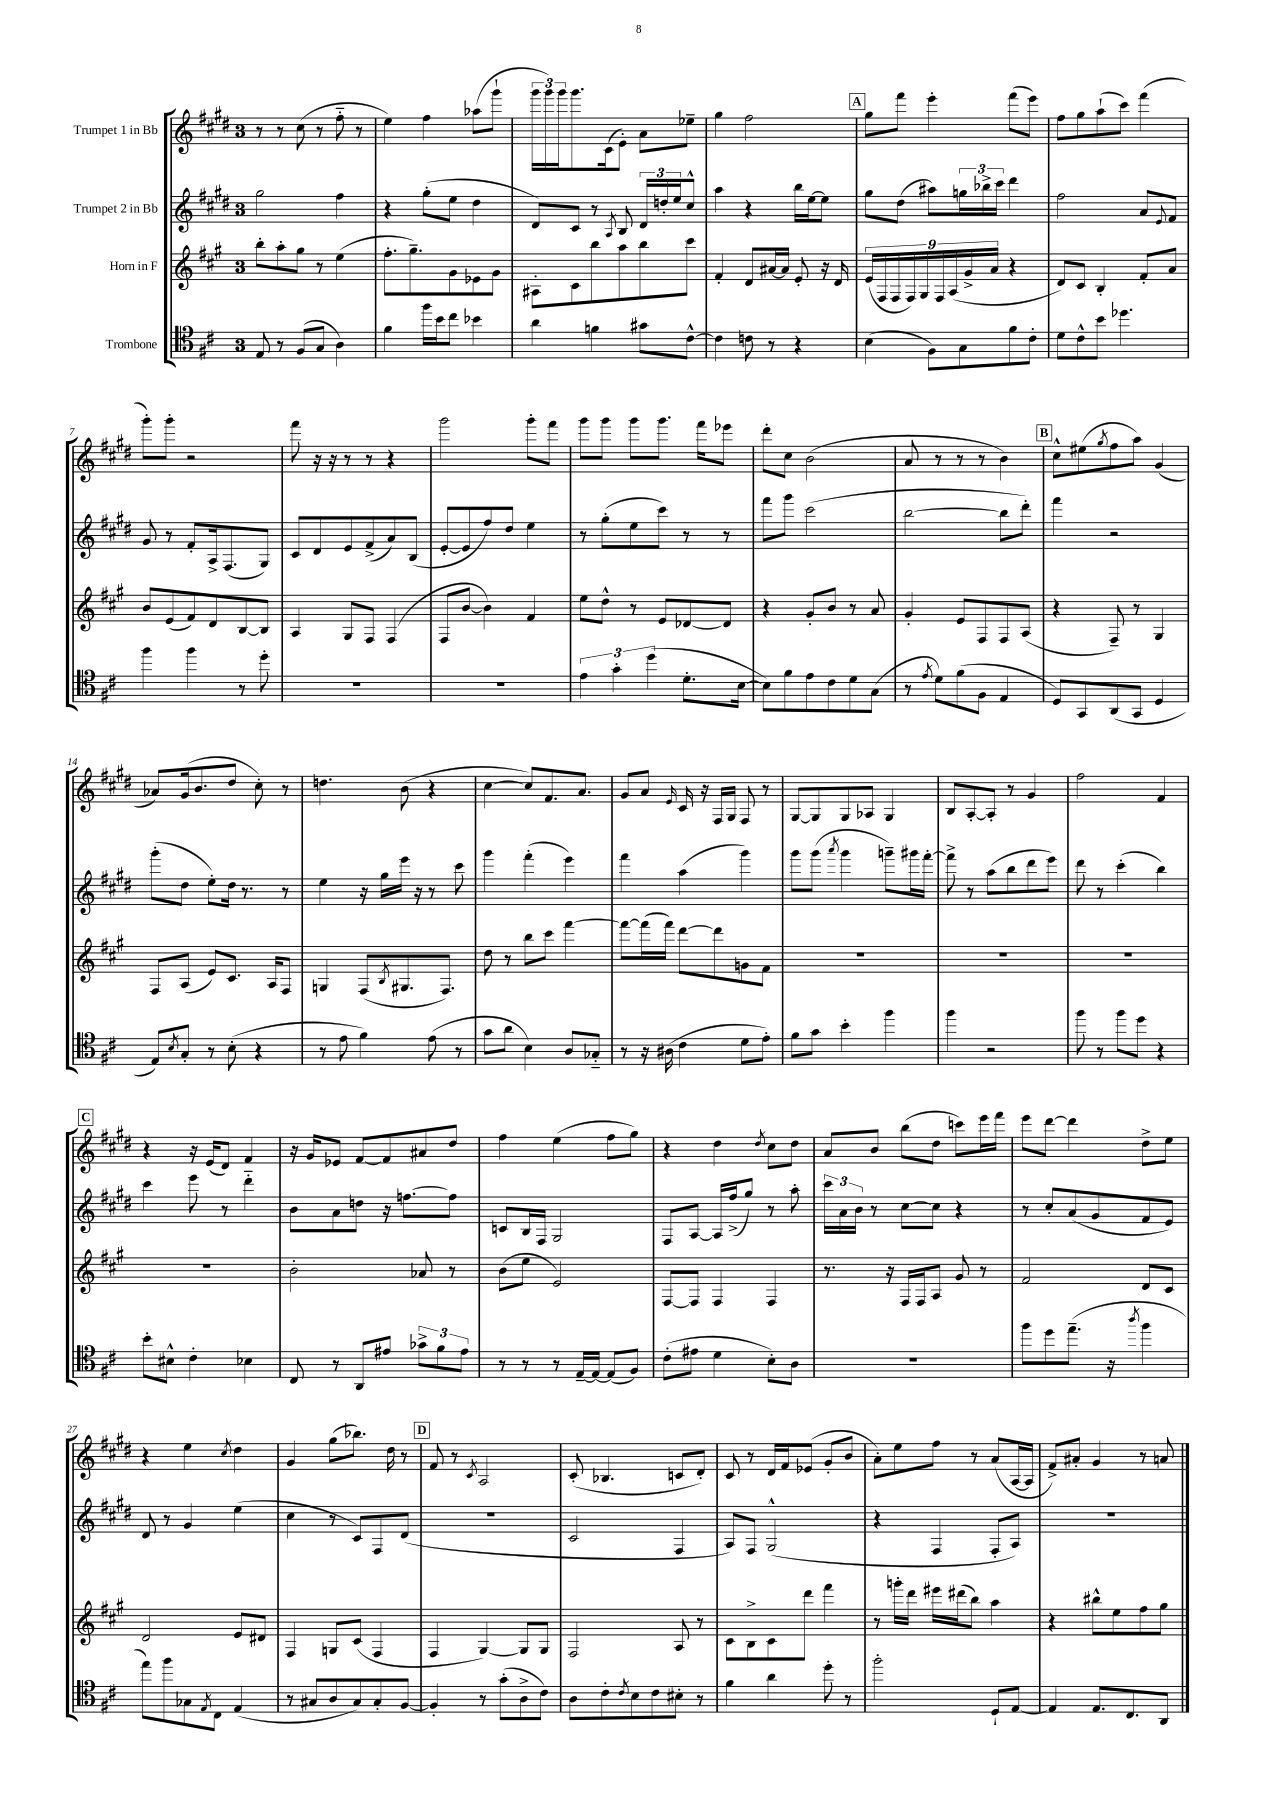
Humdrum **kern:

**kern	**kern	**kern	**kern
*staff4	*staff3	*staff2	*staff1
*clefC4	*clefG2	*clefG2	*clefG2
*k[f#c#]	*k[f#c#g#]	*k[f#c#g#d#]	*k[f#c#g#d#]
*M3/4	*M3/4	*M3/4	*M3/4
8E	8bb'	2gg#	8r
8r	8aa'	.	8r
(8F#	8gg#	.	(8cc#
8G	8r	.	8r
4A)	(4ee	4ff#	8ff#'~
.	.	.	8r
=	=	=	=
4f#	8.ff#'	4r	4ee)
.	8.gg#~)	.	.
16ff#	.	(8gg#'	4ff#
16b	.	.	.
8cc#	8g#	8ee	.
4b-	8e-	4dd#	(8aa-
.	8g#	.	8ggg#`
=	=	=	=
4a	8A#'	8d#)	24ggg#
.	.	.	24ggg#)
.	.	.	24ggg#
.	8c#	8c#	8.ggg#
4f	8bb	8r	.
.	.	.	(16c#
.	.	8qA	.
.	8aa	8B	8e')
8g#	8bb	24d#	8a
.	.	24dd'	.
.	.	24ee	.
[8c#^^	8ccc#	8cc#^^	8ee-~
=	=	=	=
4c#]	4f#'	4aa	4gg#
8c	8d	4r	2ff#
8r	[16a#	.	.
.	16a#]	.	.
4r	8e'	16bb	.
.	.	[16ee	.
.	16r	8ee]	.
.	16d	.	.
=	=	=	=
(4B	(18e	8gg#	8gg#
.	18F#	.	.
.	18F#	.	.
.	.	(8dd#	8fff#
.	18F#)	.	.
.	18G#	.	.
8F#)	.	8aa#)	4eee'
.	18F#	.	.
.	(18A	.	.
8G	.	24gg	.
.	18g#^	.	.
.	.	24bb-^	.
.	18a	.	.
.	.	24ccc#	.
8f#	4r	4ddd#	(8fff#
8c#'	.	.	8eee)
=	=	=	=
8d	8d)	2ff#	8ff#
8c#^^	8c#	.	8gg#
8b	4B'	.	(8aa`
4.dd-	.	.	8ccc#)
.	8f#'	8a	(4fff#
.	.	8qqe	.
.	8a	8f#	.
=	=	=	=
4ff#	8b	8g#	8ggg#')
.	(8e	8r	8ggg#'
4ff#	8f#)	8f#'	2r
.	8d	16A^	.
.	.	(8.F#	.
8r	[8B	.	.
8dd'	8B]	8G#)	.
=	=	=	=
2.r	4A	8c#	8fff#
.	.	8d#	16r
.	.	.	16r
.	8G#	8e	8r
.	8F#	(8f#^	8r
.	(4F#	8a)	4r
.	.	(8B	.
=	=	=	=
2.r	8F#	[8e'	2ggg#
.	[8b	8e]	.
.	4b])	8ff#)	.
.	.	8dd#	.
.	4f#	4ee	8ggg#'
.	.	.	8fff#
=	=	=	=
6e	8ee	8r	8ggg#
.	8dd^^	(8gg#'	8ggg#
6g'	.	.	.
.	8r	8ee	8ggg#
(6dd	.	.	.
.	8e	8ccc#)	8.ggg#
8.d'	[8d-	8r	.
.	.	.	16fff#
.	8d-]	8r	8eee-
[16B	.	.	.
=	=	=	=
8B])	4r	8fff#	8ddd#'
8f#	.	8ggg#	8cc#
8e	8g#'	(2ccc#	(2b
8c#	8b	.	.
8d	8r	.	.
(8G	8a	.	.
=	=	=	=
8r	4g#'	[2bb	8a
8qe	.	.	.
8d)	.	.	8r
(8f#	8e	.	8r
8F#	8F#	.	8r
4E	8F#	8bb]	4b)
.	(8A	8ddd#')	.
=	=	=	=
8D)	4r	4fff#	8cc#^^
8GG	.	.	(8ee#
.	.	.	8qgg#
(8AA	8F#~)	2r	8ff#
8GG	8r	.	8aa)
4D	4G#	.	(4g#
=	=	=	=
8E)	8F#	(8ggg#'	8a-)
8qB	.	.	.
8G'	(8A	8dd#	(16g#
.	.	.	8.b
8r	8e)	8ee')	.
(8B'	8.c#	16dd#	8dd#
.	.	8.r	.
4r	.	.	8cc#')
.	16A	.	.
.	8F#	8r	8r
=	=	=	=
8r	4G	4ee	4.dd
8e	.	.	.
4f#)	(8F#	16r	.
.	.	16gg#	.
.	8qB	.	.
.	8.G#	16eee	(8b
.	.	16r	.
(8e	.	8r	4r
.	8.F#)	.	.
8r	.	8ccc#	.
=	=	=	=
8g	8dd	4ggg#	[4cc#
8a	8r	.	.
4B)	8bb	(4fff#'	8cc#])
.	8ccc#	.	8.f#
8A	[4fff#	4eee)	.
.	.	.	8.a
8G-'~	.	.	.
=	=	=	=
8r	8fff#_	4fff#	8g#
16r	(16fff#]	.	8a
(16A#	16fff#)	.	.
.	.	.	16qqe
4c#	[8ddd	(4aa	16c#
.	.	.	16r
.	8ddd]	.	16F#
.	.	.	16G#
8d	8g	4ggg#)	8F#
8e')	8f#	.	8r
=	=	=	=
8f#	2.r	8ggg#	[8G#
8g	.	(8ggg#	8G#]
.	.	8qaaa	.
4b'	.	4ggg#	8G#
.	.	.	8A-
4ff#	.	8ggg~)	4G#
.	.	16ggg#	.
.	.	[16fff#'	.
=	=	=	=
4ff#	2.r	8fff#^]	8B
.	.	8r	[8A'
2r	.	(8aa	8A']
.	.	8bb	8r
.	.	8ddd#	4g#
.	.	8eee)	.
=	=	=	=
8ff#	2.r	8ddd#	2ff#
8r	.	8r	.
8ff#	.	(4ccc#'	.
8dd	.	.	.
4r	.	4bb)	4f#
=	=	=	=
8b'	2.r	4ccc#	4r
8B#^^	.	.	.
4c#'	.	8eee	16r
.	.	.	(16e
.	.	8r	8d#)
4B-	.	4ddd#'~	4f#
=	=	=	=
8C#	2b'	8b	16r
.	.	.	16g#
8r	.	8a	8e-
8AA	.	8dd	[8f#
8e#	.	16r	8f#]
.	.	[8.ff	.
12g-^	8a-	.	8a#
12f#	.	.	.
.	8r	8ff]	8dd#
12e#	.	.	.
=	=	=	=
8r	(8b	8c	4ff#
8r	8ee	16B	.
.	.	16F#	.
8r	2e)	2G#	(4ee
[16E~	.	.	.
16E_	.	.	.
(8E]	.	.	8ff#
8F#)	.	.	8gg#)
=	=	=	=
(8c#'	[8F#	8F#	4r
8e#	8F#]	[8A	.
4d	4F#	16A]	4dd#
.	.	(16ff#^	.
.	.	8gg#)	.
.	.	.	8qdd#
8B')	4F#	8r	8cc#
8A	.	8aa'	8dd#
=	=	=	=
2.r	8.r	24ccc#	8a
.	.	24a	.
.	.	24b	.
.	.	8r	8b
.	16r	.	.
.	16F#	[8cc#	(8bb
.	16F#	.	.
.	8A	8cc#]	8dd#
.	8g#	4r	8ccc)
.	8r	.	16eee
.	.	.	16fff#
=	=	=	=
8ff#	2f#	8r	8eee
8dd	.	8cc#'	[8ddd#
(8.ee~	.	(8a	4ddd#]
.	.	8g#	.
16r	.	.	.
8qaa	.	.	.
4ff#	8d	8f#	8dd#^
.	8c#	8e)	8ee
=	=	=	=
8ee)	2d	8d#	4r
8ff#	.	8r	.
8G-	.	4g#	4ee
8qE	.	.	.
8C#	.	.	.
.	.	.	8qcc#
(4E	8e	(4ee	4dd#
.	8d#	.	.
=	=	=	=
8r	4F#	4cc#	4g#
8G#	.	.	.
8A	8G	8r	(8gg#
8G#)	(8c#	8c#)	8.bb-)
8G#'	4F#	8F#	.
.	.	.	16dd#
[8F#	.	(8d#	8r
=	=	=	=
4F#']	4F#	2.r	8f#
.	.	.	8r
.	.	.	8qc#
8r	[4G#)	.	2A
(8g'	.	.	.
8A^	8G#]	.	.
8c#)	8G#	.	.
=	=	=	=
8A	2F#	2c#	(8c#'
8c#'	.	.	4.B-
8qc#	.	.	.
8B	.	.	.
8c#	.	.	.
8B#'	8A	4F#	8c
8r	8r	.	8d#')
=	=	=	=
4f#	8c#	8A)	8c#
.	8B^	8F#	8r
4a	8c#	(2G#^^	16d#
.	.	.	16f#
.	8ddd	.	(8e-
8dd'	4fff#	.	8g#'
8r	.	.	8b
=	=	=	=
2ff#'	8r	4r	8a')
.	16ggg'	.	8ee
.	16ddd	.	.
.	16eee#	4F#	8ff#
.	(16ddd#	.	.
.	8bb)	.	8r
8D`	4aa	8F#'	(8a
[8E	.	8A)	[16A
.	.	.	16A]
=	=	=	=
4E]	4r	2.r	8f#^)
.	.	.	8a#'
8.E	8bb#^^	.	4g#
.	8ee	.	.
8.C#	.	.	.
.	8ff#	.	8r
8AA	8gg#	.	8a
==	==	==	==
*-	*-	*-	*-
